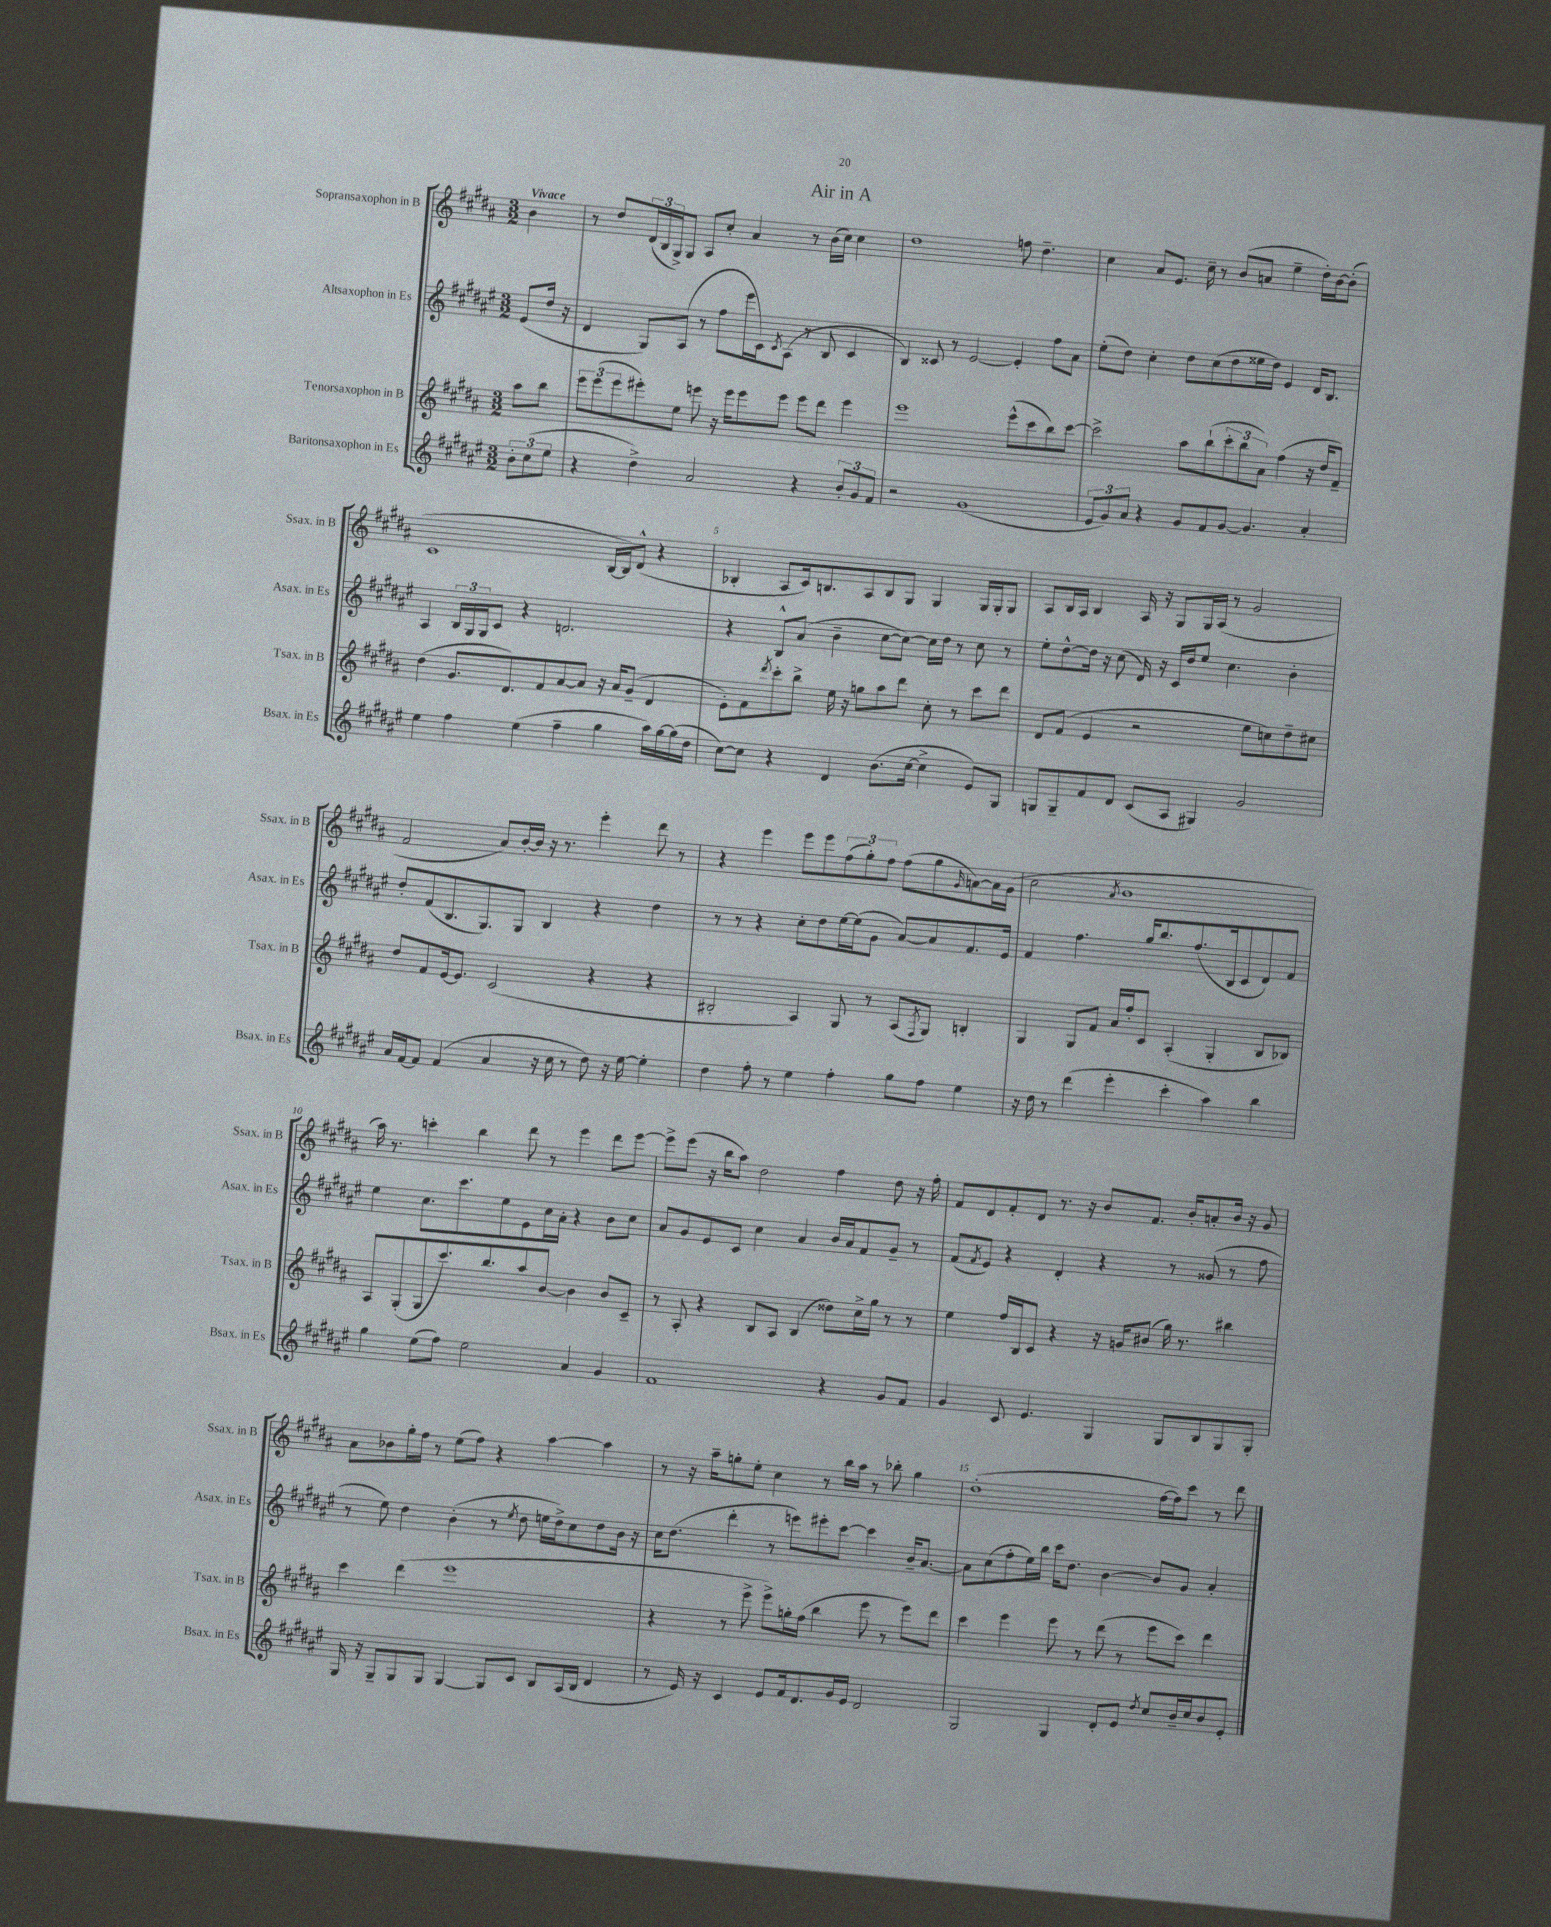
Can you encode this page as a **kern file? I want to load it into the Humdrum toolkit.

**kern	**kern	**kern	**kern
*staff4	*staff3	*staff2	*staff1
*clefG2	*clefG2	*clefG2	*clefG2
*k[f#c#g#d#a#e#]	*k[f#c#g#d#a#]	*k[f#c#g#d#a#e#]	*k[f#c#g#d#a#]
*M3/2	*M3/2	*M3/2	*M3/2
12b'\L	8aa#\L	(8e#/L	4b\
(12cc#\	.	.	.
.	8bb\J	16dd#/Jk	.
12ee#\J	.	.	.
.	.	16r	.
=	=	=	=
4r	12eee\L	4d#/	8r
.	(12eee\	.	.
.	.	.	8dd#/L
.	12eee\	.	.
4dd#^\)	8eee#'\)	8G#/L)	(24d#/L
.	.	.	24B/
.	.	.	24G#^/J)
.	8ee\J	(8A#/J	8G#/J
2a#/	8eee\	8r	8A#/L
.	16r	8ff#\L	8cc#'/J
.	16eee\LK	.	.
.	8eee\	16eee#\L	4a#/
.	.	16c#\J)	.
.	.	8qc#/	.
.	8eee\J	(8A#\J	.
4r	8eee\L	8r	8r
.	8ddd#\J	8B/	(16b\LL
.	.	.	16cc#\JJ)
12b'/L	4eee\	4c#/	4cc#\
12g#/	.	.	.
12f#/J	.	.	.
=	=	=	=
2r	1eee	4B/)	1dd#
.	.	8c##/	.
.	.	8r	.
(1g#	.	[2e#/	.
.	(8eee^^\L	4e#'/]	8ff\
.	8ccc#\	.	4.dd#~\
.	8bb\)	8ff#\L	.
.	[8ccc#\J	8a#\J	.
=	=	=	=
12e#/L	2ccc#^\]	(8ee#'\L	4cc#\
12g#/)	.	.	.
.	.	8dd#\J)	.
12a#/J	.	.	.
4r	.	4cc#'\	8a#/L
.	.	.	8.e/J
8g#/L	8aa#\L	8dd#\L	.
.	.	.	16cc#~\
8f#/	(8bb`\	(8cc#\	8r
[8g#/J	12ccc#'\	8dd#\	(8b/L
.	12bb\	.	.
4.g#/]	.	16ee##\L	8a/J
.	12a#\J)	.	.
.	.	16dd#\JJ)	.
.	(4ff#\	4e#/	4ee~\
4a#'/	16r	16d#/LK	16dd#'\LL)
.	16dd#/LK	8.B/J	[16b\J
.	8f#~/J)	.	(8b'\]J
=	=	=	=
4ee#\	(4dd#\	4A#/	1c#
4ff#\	8.g#/L	24B/LL	.
.	.	24G#/	.
.	.	24G#/J	.
.	.	8c#/J	.
.	8.d#/)	.	.
(4ee#\	.	4r	.
.	8f#/	.	.
4ff#~\	[8a#/	2.d/	.
.	8a#/]J	.	.
4gg#\	16r	.	[16B/LL
.	16a#/LK	.	16B/]J)
.	(8g#~/J	.	(8d#^^/J
16aa#\LL)	4d#/	.	4r
[16gg#\	.	.	.
(16gg#\]	.	.	.
16dd#\JJ	.	.	.
=	=	=	=
[8cc#\L)	8e'\L)	4r	4B-'/
8cc#\]J	8f#\	.	.
.	8qddd#/	.	.
4r	8ccc#'\	8B^^/L	8A#/L
.	8bb^\J	(8a#/J	16c#/k)
.	.	.	8.B/
4d#/	16ee\	4b~\	.
.	16r	.	.
.	8gg\L	.	8A#/
(8.b\L	8aa#\	[8cc#\L	8B/
.	8ddd#\J	8cc#\_J)	8G#/J
[16cc#\Jk	.	.	.
4cc#^\]	8cc#'\	16cc#\]LL	4G#/
.	.	16dd#\JJ	.
.	8r	8r	.
8e#/L)	8ccc#\L	8cc#\	16G#/LL
.	.	.	16G#'/J
8G#/J	8ddd#\J	8r	8G#/J
=	=	=	=
8G/L	8d#/L	8ee#'\L	8A#/L
8G~/	(8f#/J	[8dd#^^\	16B/L
.	.	.	16A#/JJ
8f#/	4e/	16dd#\]Jk	4B/
.	.	16r	.
8d#/J	.	(8cc#\	.
(8c#/L	2r	16d#/)	16A#/
.	.	16r	16r
8A#/J	.	16c#/LL	8G#/L
.	.	16dd#/J	.
4G#/)	.	8ee#/J	16G#/L
.	.	.	(16A#/JJ
.	.	4.cc#\	8r
2g#/	8ee\L	.	2g#/
.	8cc\)	.	.
.	8dd#~\	4b'\	.
.	8cc#\J	.	.
=	=	=	=
16a#/LL	8dd#/L	8dd#'/L	2f#/
[16f#/J	.	.	.
8f#/]J	8f#/	(8f#/	.
(4f#/	[16e/k	8.B/	.
.	8.e/]J	.	.
.	.	8.G#/)	.
4a#/	(2c#/	.	8a#/L)
.	.	8G#/J	[16b'/L
.	.	.	16b/]JJ
16r	.	4B/	16r
16cc#\	.	.	8.r
8r	.	.	.
8dd#\)	4r	4r	4eee'\
16r	.	.	.
[16ee#\	.	.	.
4ee#'\]	4r	4dd#\	8ddd#\
.	.	.	8r
=	=	=	=
4dd#\	2B#'/	8r	4r
.	.	8r	.
8ff#'\	.	4r	4eee\
8r	.	.	.
4ee#\	4A#/)	8cc#'\L	8eee\L
.	.	8dd#\	8eee\
4ff#'\	8G#/	[16ee#\L	(12ff#\
.	.	(16ee#\]J	.
.	.	.	12gg#'\)
.	8r	8g#\J	.
.	.	.	12ff#\J
8gg#\L	(8A#/L	[8a#/L)	(8ff#\L
.	8qF#/	.	.
8ff#\J	8G#/J)	8a#/]	8gg#\
.	.	.	16qqg#/
4ee#\	4B'/	8.f#/	[8a\)
.	.	.	16a\]L
.	.	16e#/Jk	(16g#\JJ
=	=	=	=
16r	4G#/	4f#/	2cc#\
16dd#\	.	.	.
8r	.	.	.
(4ddd#\	8G#/L	4.ff#\	.
.	8f#/J	.	.
.	.	.	8qa#/
4eee#'\	16a#/LL	.	1b
.	16ff#'/J	.	.
.	8c#/J	16gg#/LK	.
.	.	8.bb/	.
4ccc#'\	(4A#'/	.	.
.	.	(8.ff#/	.
4aa#\)	4G#'/	.	.
.	.	16B/k	.
.	.	8c#/	.
4bb\	8B/L	8d#/)	.
.	8B-/J)	8f#/J	.
=	=	=	=
4gg#\	8A#/L	4ee#\	16aa#\)
.	.	.	8.r
.	(8G#'/	.	.
(8ee#\L	8G#/	8.cc#\L	4ccc'\
8ff#\J)	8.ccc#/)	.	.
.	.	8.ccc#\	.
2ee#\	.	.	4bb\
.	8.bb/	.	.
.	.	8ee#\	.
.	8aa#/	8e#\	8ddd#\
.	[8b/J	16cc#\L	8r
.	.	16a#'\JJ	.
4a#/	4b\]	4r	4eee\
4g#/	8b/L	8b\L	8ddd#\L
.	8c#~/J	8cc#\J	[8eee\J
=	=	=	=
1f#	8r	8a#/L	8eee^\]L
.	8A#'/	8g#/	(8eee\J
.	4r	8e#/	16r
.	.	.	16bb\LK
.	.	8c#/J	8aa#\J)
.	8B/L	4cc#\	2dd#\
.	8A#/J	.	.
.	(4B/	4a#/	.
4r	8dd##\L)	16b/LL	4ff#\
.	.	16a#/J	.
.	16cc#^\L	8f#/	.
.	16gg#\JJ	.	.
8g#/L	8r	8g#~/J	8dd#\
8f#/J	8r	8r	16r
.	.	.	16ff#'\
=	=	=	=
4g#/	4ee\	(8f#/L	8f#/L
.	.	8qf#/	.
.	.	8e#/J)	8d#/
8c#/	16ff#/LL	4r	8f#'/
.	16B/J	.	.
4.e#/	8c#/J	.	8d#/J
.	4r	4d#'/	8.r
.	.	.	16r
4G#/	16r	4r	8b/L
.	16g/LK	.	.
.	(8b#/J	.	8.f#/J
8G#/L	16gg#\)	8r	.
.	8.r	.	16b'/LK
8B/	.	(8g##/	8a'/
8G#/	4bb#\	8r	16b/Jk
.	.	.	16r
8G#'/J	.	8ff#\	8g#/
=	=	=	=
16G#/	4ccc#\	8r	8a#\L
16r	.	.	.
8G#~/L	.	8ee#\)	8b-\
8G#/	(4ddd#\	4dd#\	16gg#'\L
.	.	.	16ff#\JJ
8G#/J	.	.	8r
[4G#/	1eee	(4b'\	(8ee\L
.	.	.	8ff#\J)
8G#/]L	.	8r	4r
.	.	8qee#/	.
8c#/J	.	8dd#\	.
8B/L	.	16ee\LL	[4aa#\
.	.	16dd#^\J)	.
(16A#/L	.	8cc#\	.
16B/JJ	.	.	.
4d#/	.	8dd#\	4aa#\]
.	.	16b\Jk	.
.	.	16r	.
=	=	=	=
8r	4r	16cc#\LK	8r
.	.	(8.dd#\J	.
16e#/)	.	.	16r
16r	.	.	16aa#~\LK
4c#/	8r	4ddd#'\	8gg'\
.	8eee^\	.	8ee'\J
8e#/L	8eee^\L)	8r	4cc#\
16f#/k	16gg'\L	8eee\L)	.
8.d#/	(16ff#\JJ	.	.
.	4bb\	8eee#'\	8r
16g#/L	.	[8ccc#\J	16bb\LL
16e#/JJ	.	.	16aa#\JJ
2d#/	8eee\	4ccc#\]	8r
.	8r	.	8bb-'\
.	8eee\L)	16b~/LK	4gg\
.	.	[8.a#/J	.
.	8ddd#\J	.	.
=	=	=	=
2G#/	4ccc#\	8a#\]L	(1dd#'
.	.	(8cc#\	.
.	4eee\	8ff#'\	.
.	.	16ee#\L)	.
.	.	16bb\JJ	.
4G#/	8eee\	16ccc#\LK	.
.	.	8.dd#\J	.
.	8r	.	.
8d#'/L	(8ddd#\	[4b\	.
8e#/J	8r	.	.
8qdd#/	.	.	.
8cc#/L	8eee\L	8b/]L	[16ff#\LL
.	.	.	16ff#\]J)
16b~/L	8ccc#\J)	8g#/J	8ccc#\J
16cc#/J	.	.	.
8b/	4ddd#\	4a#'/	8r
8e#'/J	.	.	8ddd#\
==	==	==	==
*-	*-	*-	*-
